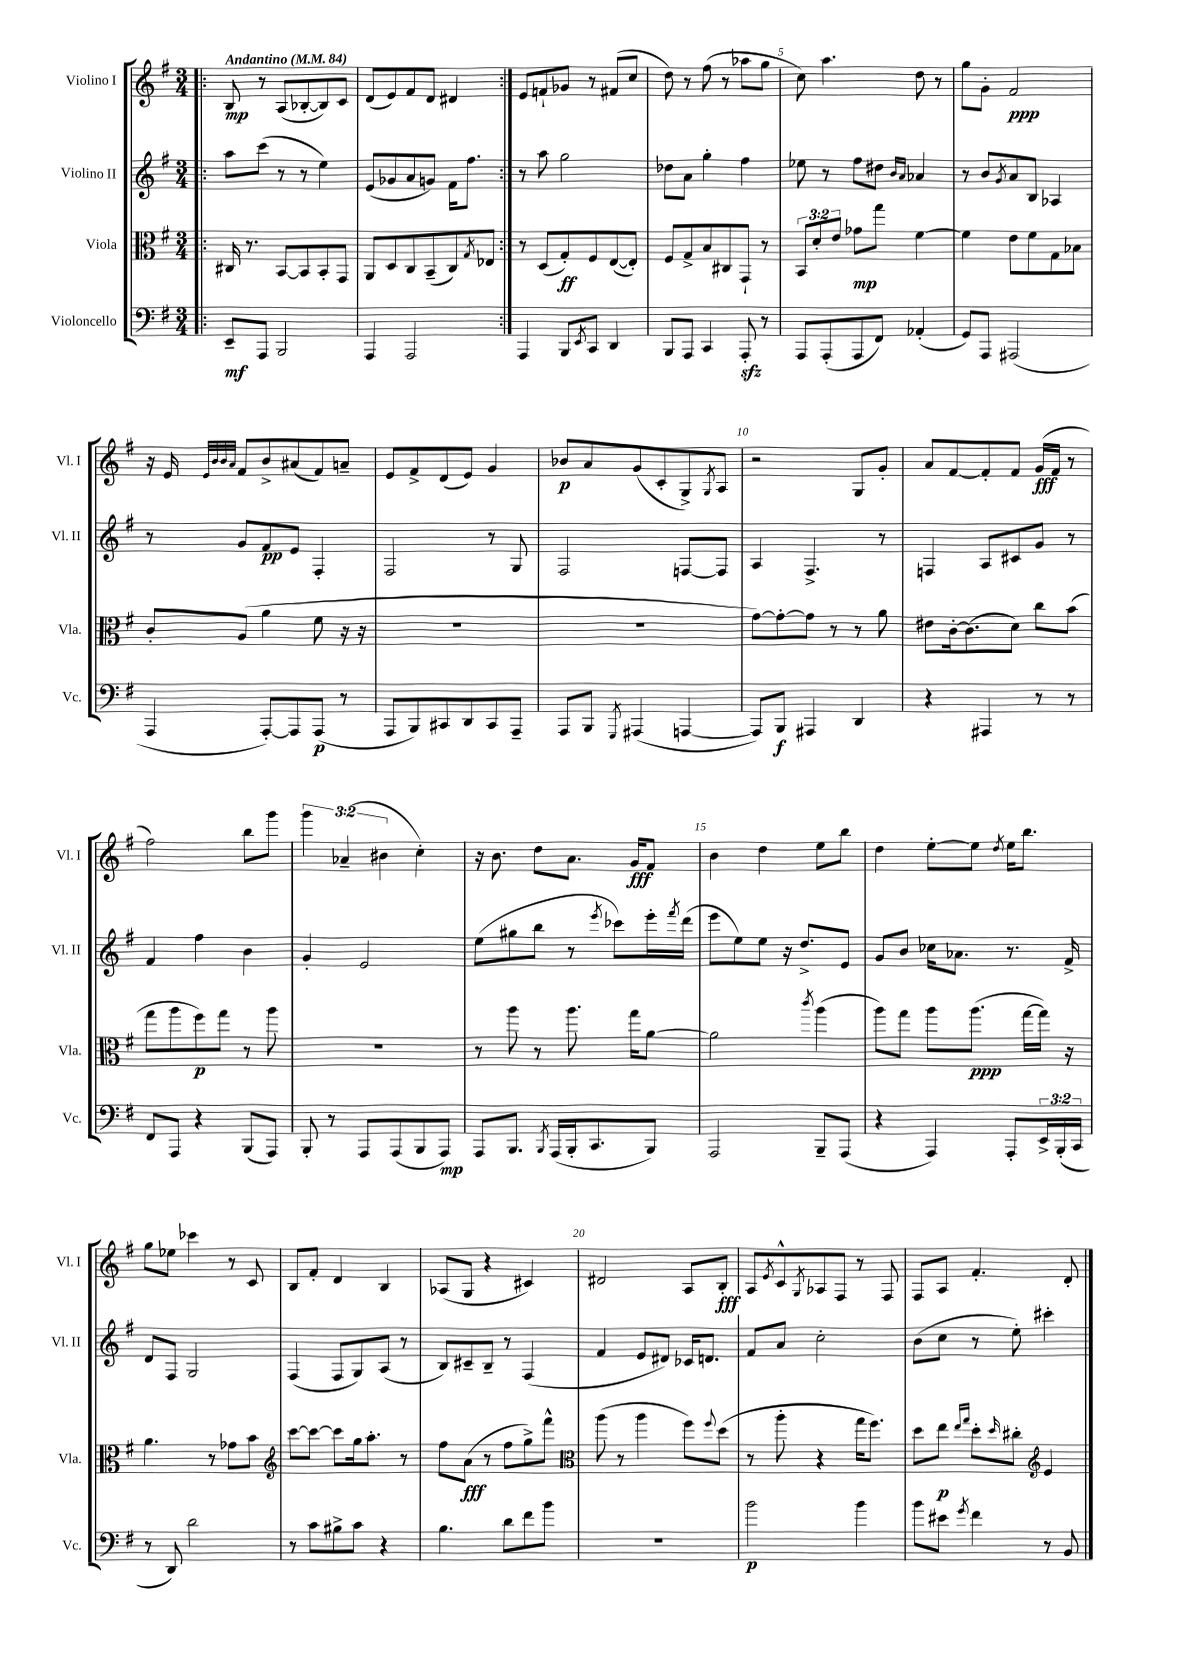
<<
\new StaffGroup <<
\new Staff = "s0" \with { instrumentName = "Violino I" shortInstrumentName = "Vl. I" } {
    \clef treble \key g \major \numericTimeSignature \time 3/4 \override Staff.TupletNumber.text = #tuplet-number::calc-fraction-text \tempo "Andantino" 4 = 84
    \repeat volta 2 { \bar ".|:" b8\mp r8 a8( bes8~-. bes8) c'8 |
    d'8( e'8) fis'8 d'8 dis'4 | }
    e'8 f'8-! ges'8 r8 fis'8( c''8 |
    d''8) r8 fis''8( r8 aes''8 g''8 |
    c''8) a''4. d''8 r8 |
    g''8 g'8-. fis'2\ppp |
    r16 e'16 \grace { e'32 b'32 b'32 a'32 } fis'8 b'8-> ais'8( fis'8) a'8-- |
    e'8 fis'8-> d'8( e'8) g'4 |
    bes'8\p a'8 g'8( c'8-. g8->) \acciaccatura { g8 } a8 |
    r2 g8 g'8-. |
    a'8 fis'8~ fis'8-. fis'8 g'16\fff( fis'16 r8 |
    fis''2) b''8 g'''8 |
    \tuplet 3/2 { g'''4 aes'4--( bis'4 } c''4-.) |
    r16 b'8. d''8 a'8. g'16\fff fis'8 |
    b'4 d''4 e''8 b''8 |
    d''4 e''8~-. e''8 \acciaccatura { d''8 } e''16 b''8. |
    g''8 ees''8 ces'''4 r8 c'8 |
    b8 fis'8-. d'4 b4 |
    aes8( g8 r4 cis'4) |
    dis'2 a8 b8-.\fff |
    a8 \acciaccatura { e'8 } c'8-^ \acciaccatura { g8 } aes8 fis8 r8 fis8 |
    fis8 a8 fis'4.-. d'8-. \bar "|." |
}
\new Staff = "s1" \with { instrumentName = "Violino II" shortInstrumentName = "Vl. II" } {
    \clef treble \key g \major \numericTimeSignature \time 3/4
    \repeat volta 2 { \bar ".|:" a''8 c'''8( r8 r8 e''4) |
    e'8( ges'8 a'8 g'8) fis'16 fis''8. | }
    r8 a''8 g''2 |
    des''8 a'8 g''4-. fis''4 |
    ees''8 r8 fis''8 dis''8 \grace { b'16 a'16 } aes'4 |
    r8 b'8 \acciaccatura { g'8 } a'8 b8 aes4 |
    r8 g'8 fis'8\pp e'8 fis4-. |
    fis2 r8 g8 |
    fis2 f8~ f8 |
    a4 fis4.-> r8 |
    f4 a8 cis'8 g'8 r8 |
    fis'4 fis''4 b'4 |
    g'4-. e'2 |
    e''8( gis''8 b''8 r8 \acciaccatura { e'''8 } ces'''8) e'''16-. \acciaccatura { fis'''8 } d'''16( |
    e'''8 e''8) e''8 r16 d''8.-> e'8 |
    g'8 b'8 ces''16 aes'8. r8. fis'16-> |
    d'8 fis8 g2 |
    fis4( fis8 g8) a8( r8 |
    b8) cis'8-- b8-- r8 fis4( |
    fis'4 e'8 dis'8) ces'16 d'8. |
    fis'8 a'8 c''2-. |
    b'8( c''8 r8 e''8-.) cis'''4-. \bar "|." |
}
\new Staff = "s2" \with { instrumentName = "Viola" shortInstrumentName = "Vla." } {
    \clef alto \key g \major \numericTimeSignature \time 3/4 \override Staff.TupletNumber.text = #tuplet-number::calc-fraction-text
    \repeat volta 2 { \bar ".|:" cis16 r8. b,8~ b,8 b,8-. g,8 |
    a,8 d8 c8 b,8--( c8) \acciaccatura { g8 } ees8 | }
    r8 d8( g8-.\ff) fis8 e8~( e8-.) |
    fis8 g8-> b8 cis8 g,8-! r8 |
    \tuplet 3/2 { b,8 d'8-. e'8 } ges'8\mp g''8 fis'4~ |
    fis'4 e'8 fis'8 g8 bes8 |
    c'8-. a8( a'4 fis'8 r16 r16 |
    R2. |
    R2. |
    g'8~) g'8~-. g'8 r8 r8 a'8 |
    eis'8 c'16~-. c'8.( d'8) c''8 b'8( |
    g''8 a''8 fis''8\p) g''8 r8 a''8 |
    R2. |
    r8 a''8 r8 a''8. g''16 a'8~ |
    a'2 \acciaccatura { c'''8 } a''4( |
    a''8) g''8 a''8 a''8.\ppp( g''16~ g''16) r16 |
    a'4. r8 ges'8 b'8 |
    \clef treble c'''8~ c'''8~ c'''8 g''16 a''8.-. r8 |
    fis''8 a'8\fff( r8 fis''8 g''8->) fis'''8-^ |
    \clef alto a''8( r8 a''4 fis''8) \appoggiatura { fis''8 } d''8( |
    r8 a''8-. r4 g''16 fis''8.) |
    d''8 e''8\p \grace { e''16 g''16 } d''8-. \grace { d''16 } cis''8-. \clef treble e'4 \bar "|." |
}
\new Staff = "s3" \with { instrumentName = "Violoncello" shortInstrumentName = "Vc." } {
    \clef bass \key g \major \numericTimeSignature \time 3/4 \override Staff.TupletNumber.text = #tuplet-number::calc-fraction-text
    \repeat volta 2 { \bar ".|:" e,8--\mf a,,8 b,,2 |
    a,,4 a,,2 | }
    a,,4 b,,8 \acciaccatura { e,8 } c,8 d,4 |
    b,,8 a,,8 c,4 a,,8-.\sfz r8 |
    a,,8 a,,8-.( a,,8 fis,8) aes,4-.( |
    g,8) a,,8 ais,,2( |
    a,,4 a,,8~-.) a,,8 a,,8\p( r8 |
    a,,8 b,,8) cis,8 d,8 cis,8 a,,8-- |
    a,,8 b,,8 \acciaccatura { g,,8 } ais,,4( a,,4~ |
    a,,8) b,,8\f ais,,4 d,4 |
    r4 ais,,4 r8 r8 |
    fis,8 a,,8 r4 b,,8( a,,8) |
    b,,8-. r8 a,,8 a,,8( b,,8 a,,8\mp) |
    a,,8 b,,8. \acciaccatura { b,,8 } a,,16( b,,16-. c,8. b,,8) |
    a,,2 b,,8-- a,,8( |
    r4 a,,4) a,,8-. \tuplet 3/2 { e,16-> b,,16-.( c,16 } |
    r8 d,8) d'2 |
    r8 c'8 bis8-> c'8 r4 |
    b4. d'8 fis'8 b'8 |
    r2. |
    b'2\p b'4 |
    b'8 eis'8 \acciaccatura { g'8 } fis'4 r8 b,8 \bar "|." |
}
>>
>>
\layout { \context { \Score \override BarNumber.break-visibility = ##(#f #t #t) barNumberVisibility = #(every-nth-bar-number-visible 5) } }
